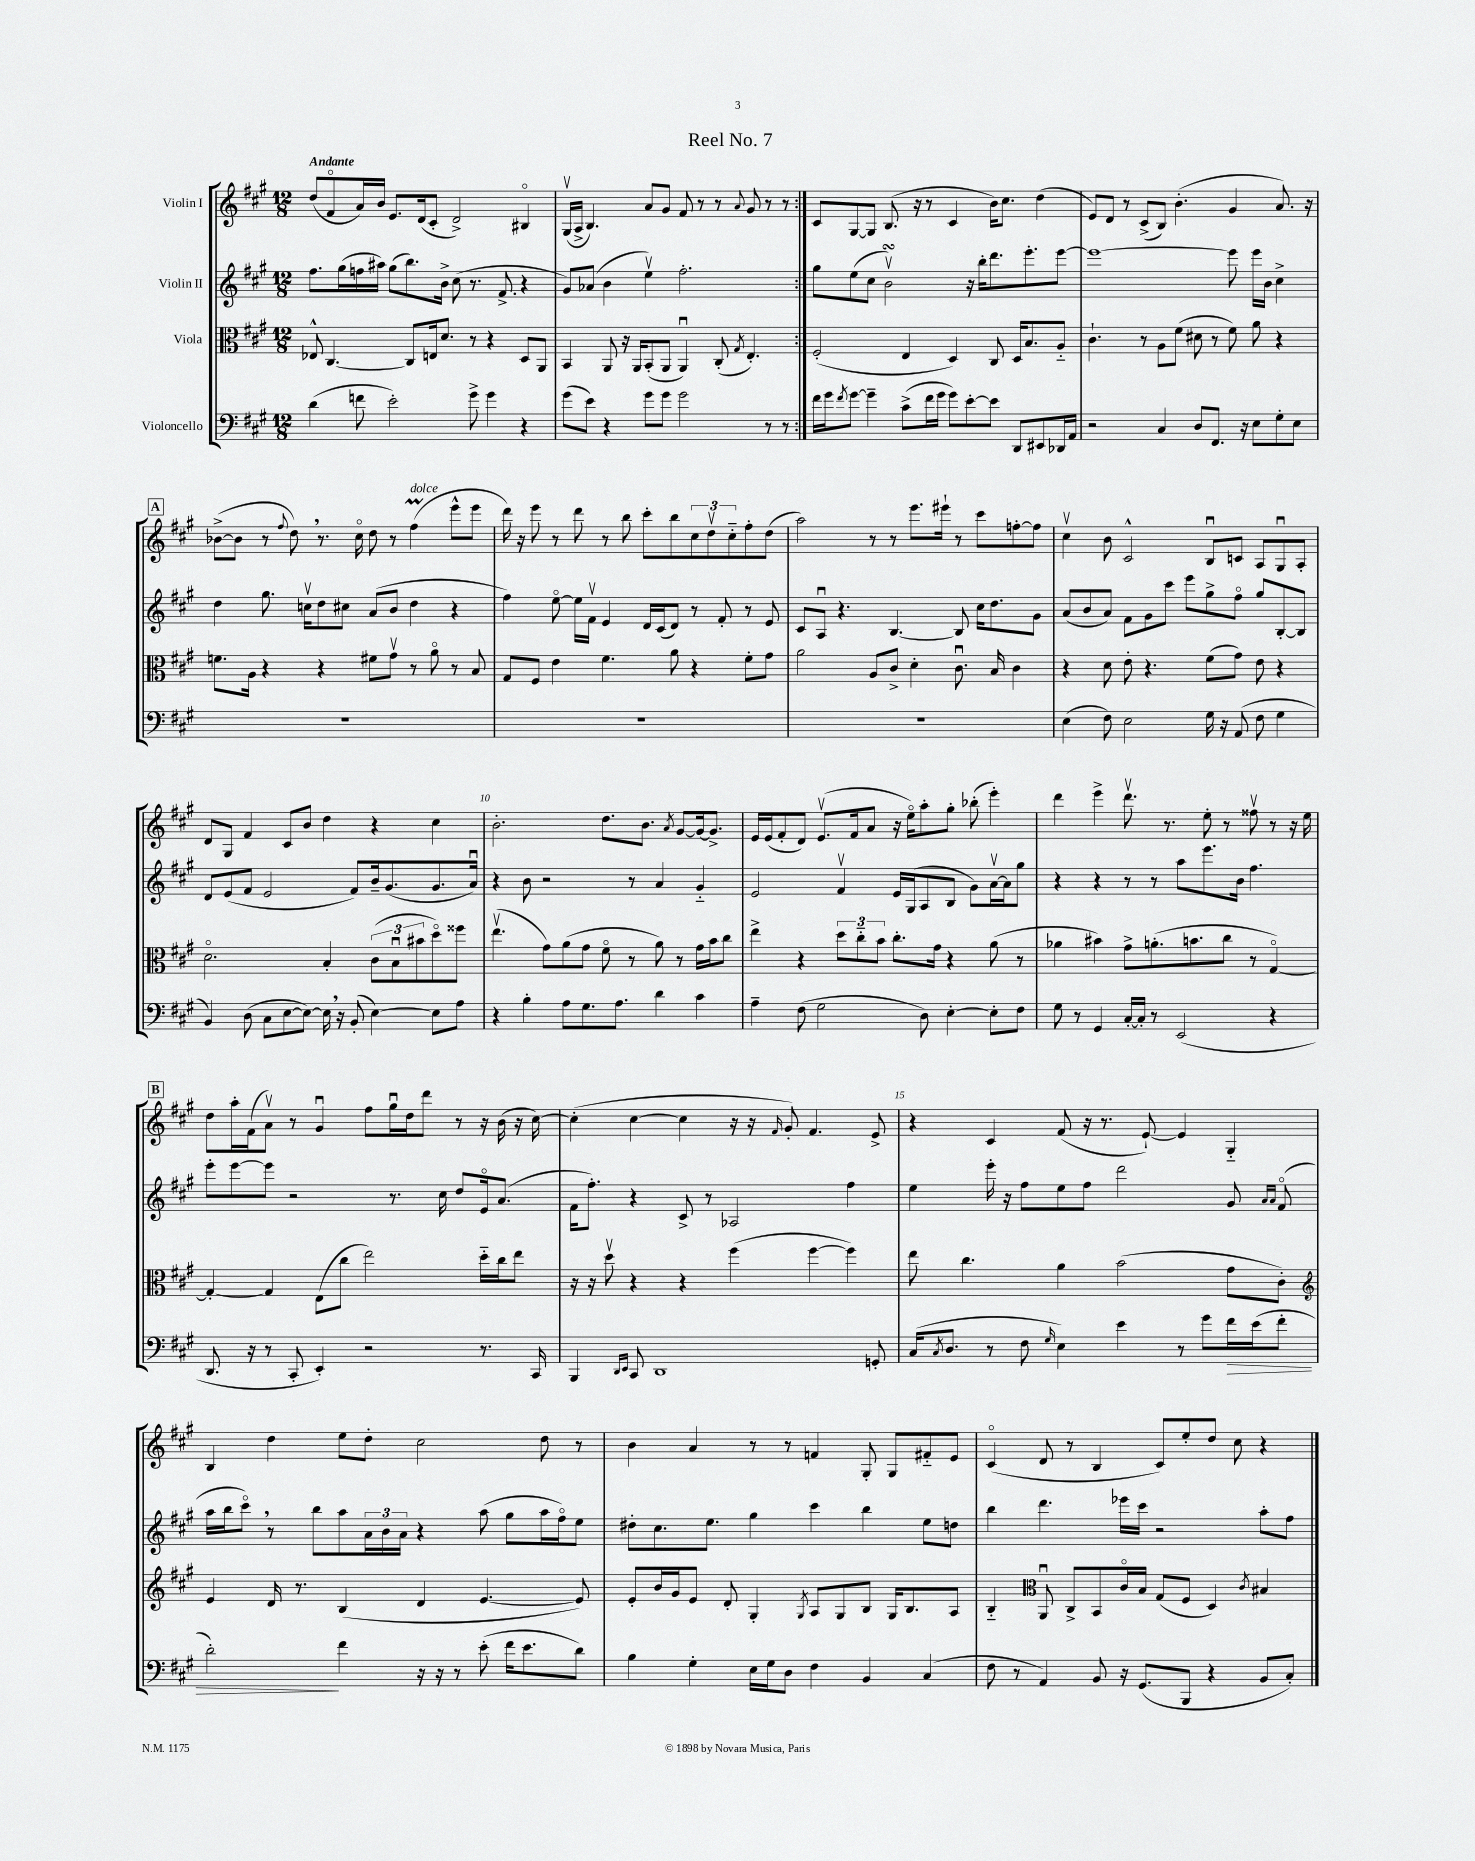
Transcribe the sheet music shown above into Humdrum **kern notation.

**kern	**kern	**kern	**kern
*staff4	*staff3	*staff2	*staff1
*clefF4	*clefC3	*clefG2	*clefG2
*k[f#c#g#]	*k[f#c#g#]	*k[f#c#g#]	*k[f#c#g#]
*M12/8	*M12/8	*M12/8	*M12/8
(4d\	8E-^^/	8.ff#\L	(8dd/L
.	[4.C#/	.	8f#o/
.	.	(16gg#\L	.
8f\	.	16ff\	16a/L)
.	.	16aa#\JJ)	16b/JJ
2e'\)	.	(8gg#\L	8.e/L
.	8C#/]L	8.bb\)	.
.	.	.	(16d/k
.	16E/k	.	8c#'/J
.	8.d/J	16b^\Jk	.
.	.	(8cc#\	2d^/)
8g#^\	8r	8.r	.
4g#\	4r	.	.
.	.	8.f#^/	.
4r	8D/L	4r	4B#o/
.	8AA/J	.	.
=	=	=	=
(8g#\L	4BB/	8g#/L)	(16G#v/LL
.	.	.	16A^/JJ
8e\J)	.	(8a-/J	4.B/)
4r	8AA/	4b\	.
.	16r	.	.
.	16AA/LK	.	.
8g#\L	(8BB'/	4eev\)	8a/L
8g#\J	8AA/J	.	8g#/J
2g#\	4AAu/)	2.ff#'\	8f#/
.	.	.	8r
.	(8C#'/	.	8r
.	8qG#/	.	8qqa/
.	4.E'/)	.	8g#/
8r	.	.	8r
8r	.	.	8r
=:|!	=:|!	=:|!	=:|!
16f#\LL	(2F#'/	8gg#\L	8c#/L
16g#\J	.	.	.
8qf#/	.	.	.
[8g#\J	.	(8ee\	[8G#/
4g#~\]	.	8cc#\J	8G#/]J
.	.	2bv\)	(8.B/
(8c#^\L	4E/	.	.
.	.	.	16r
16f#\L	.	.	8r
16g#\JJ	.	.	.
8g#\L)	4D/)	.	4c#/
[8e'\	.	16r	.
.	.	16bb'\LK	.
8e\]J	8C#/	8.ddd\	16b\LK)
.	.	.	8.cc#\J
8DD/L	16D/LK	.	.
.	8.B/	8.eee'\	.
8EE#/	.	.	(4dd\
16DD-/L	8A'~/J	[8eee\J	.
16AA/JJ	.	.	.
=	=	=	=
2r	4.c#`\	1eee_	8e/L)
.	.	.	8d/J
.	.	.	8r
.	8r	.	(8c#^/L
4C#/	8A\L	.	8B/J)
.	(8f#\J	.	(4.b'\
8D/L	8d#\	.	.
8.FF#/J	8r	.	.
.	8f#\)	8eee\]	4g#/
16r	.	.	.
8E\L	8a\	16eee\LL	.
.	.	16b\JJ	.
8G#'\	4r	4cc#^\	8.a/)
8E\J	.	.	.
.	.	.	16r
=	=	=	=
1.r	8.f\L	4dd\	([8b-^\L
.	.	.	8b-\]J
.	16A\Jk	.	.
.	4r	8.gg#\	8r
.	.	.	8qqff#/
.	.	.	8dd\)
.	.	16ccv\LK	.
.	4r	8dd\	8.r
.	.	8cc#\J	.
.	.	.	16cc#o\
.	8f#\L	(8a/L	8dd\
.	8g#v\J	8b/J	8r
.	8r	4dd\	(4ff#\
.	8ao\	.	.
.	8r	4r	8eee^^\L
.	8B/	.	8eee\J
=	=	=	=
1.r	8G#/L	4ff#\)	16ddd\)
.	.	.	16r
.	8F#/J	.	8eee\
.	4e\	[8eeo\	8r
.	.	16ee\]LL	8ddd\
.	.	16f#v\JJ	.
.	4.f#\	4e/	8r
.	.	.	8bb\
.	.	16d/LL	8ccc#'\L
.	.	(16c#/J	.
.	8a\	8d/J)	8bb\
.	4r	8r	12cc#\
.	.	.	12ddv\
.	.	8f#'/	.
.	.	.	12cc#'~\
.	8f#'\L	8r	8ff#'\
.	8g#\J	8e/	(8dd\J
=	=	=	=
1.r	2a\	8c#/L	2aa\)
.	.	8Au/J	.
.	.	4.r	.
.	8A/L	.	8r
.	8c#^/J	[4.B/	8r
.	4d'\	.	8.eee\L
.	.	.	16eee#`\Jk
.	8.c#u\	8B/]	8r
.	.	16cc#\LK	8ccc#\L
.	16B/	8.dd\	.
.	4c#\	.	[8ff'\
.	.	8g#\J	8ff\]J
=	=	=	=
(4E\	4r	(8a/L	4cc#v\
.	.	8b/	.
8F#\)	8d\	8a/J)	8b\
2E\	8e'\	8f#\L	2c#^^/
.	4.r	8g#\	.
.	.	8ccc#\J	.
.	.	8eee\L	.
16G#\	(8f#\L	8gg#^\	8Bu/L
16r	.	.	.
(8AA/	8g#\J)	8ff#o\J	8c/J
8F#\	8e\	8gg#/L	8A/L
4G#\	4r	[8B'/	8G#u/
.	.	8B/]J	8A'/J
=	=	=	=
4BB/)	2.do\	8d/L	8d/L
.	.	(8e/	8G#/J
(8D\	.	8f#/J	4f#/
8C#\L	.	2e/	.
[8E\	.	.	8c#/L
8E\_J)	.	.	8b/J
16E\]	4B'/	.	4dd\
16r	.	.	.
(8BB'/	.	8f#/L)	.
[4E\)	(12c#\L	16b~/k	4r
.	.	(8.g#/	.
.	12Bu\	.	.
.	12b#\	.	.
8E\]L	8ddo\)	8.g#/	4cc#\
8A\J	8ff##\J	.	.
.	.	16au/Jk)	.
=	=	=	=
4r	(4.eev\	4r	2.b'\
4B'\	.	8b\	.
.	8g#\L)	2r	.
8A\L	(8a\	.	.
8.G#\	8g#\J	.	.
.	8f#o\	.	8.dd\L
8.A\J	.	.	.
.	8r	8r	.
.	.	.	8.b\J
4d\	8a\)	4a/	.
.	.	.	8qa/
.	8r	.	[8g#/L
4c#\	16g#\LL	4g#'~/	16g#/_k
.	16b\J	.	8.g#^/]J
.	8cc#\J	.	.
=	=	=	=
4A~\	4ee^\	2e/	16e/LL
.	.	.	(16e/J
.	.	.	8f#'/
(8F#\	4r	.	8d/J)
2G#\	.	.	(8.ev/L
.	12dd\L	4f#v/	.
.	.	.	16f#/k
.	12cc#'~\	.	.
.	.	.	8a/J
.	12b\J	.	.
.	8.cc#'\L	16e/LL	16r
.	.	(16G#/J	16eeo\LK)
8D\)	.	8A/	8aa'\
.	16g#\Jk	.	.
[4E'\	4r	8B/J	8gg#'\J
.	.	8g#\L)	(8bb-'\
8E'\]L	(8a\	[16av\L	4eee'\)
.	.	16a\]J	.
8F#\J	8r	8gg#\J	.
=	=	=	=
8G#\	4a-\	4r	4ddd\
8r	.	.	.
4GG#/	4b#\)	4r	4eee^\
[16C#'/LL	8g#^\L	8r	8.dddv\
16C#'/]JJ	.	.	.
8r	(8.a'\	8r	.
.	.	.	8.r
(2EE/	.	8aa\L	.
.	8.b\	.	.
.	.	8.eee\	8ee'\
.	8cc#\J	.	8r
.	.	16b\Jk	.
.	8r	4.ff#\	8ff##v\
4r	[4G#o/)	.	8r
.	.	.	16r
.	.	.	16ee\
=	=	=	=
8.DD/	4G#'/_	8eee'\L	8dd\L
.	.	[8eee\	16aa'\L
16r	.	.	(16f#\J
8r	4G#/]	8eee\]J	8av\J)
8CC#'/	.	2r	8r
4EE'/)	(8E\L	.	4g#u/
.	8cc#\J	.	.
2r	2ee\)	.	8ff#\L
.	.	8.r	16gg#u\L
.	.	.	16dd\J
.	.	.	8ddd\J
.	.	16cc#\	.
.	.	8dd/L	8r
8.r	16dd'~\LL	16eo/k	16r
.	16cc#\J	(8.a/J	(16b\
.	8ee\J	.	16r
16CC#/	.	.	[16cc#\)
=	=	=	=
4BBB/	16r	16f#\LK	(4cc#'\]
.	16r	8.ff#'\J)	.
.	8ddv\	.	.
16qqDD/LL	.	.	.
16qqEE/JJ	.	.	.
8CC#/	4r	4r	[4cc#\
1DD	.	.	.
.	4r	8c#^/	4cc#\]
.	.	8r	.
.	(4ff#\	2A-/	16r
.	.	.	16r
.	.	.	16qqf#/
.	.	.	8g#'/)
.	[4ff#\	.	4.f#/
.	4ff#\])	4ff#\	.
8GG'/	.	.	8e^/
=	=	=	=
(16C#/LK	8ee\	4ee\	4r
8qC#/	.	.	.
8.D/J	.	.	.
.	4.cc#\	.	.
8r	.	16eee'\	4c#/
.	.	16r	.
8F#\	.	8ff#\L	.
16qqG#/	.	.	.
4E\)	4a\	8ee\	(8f#/
.	.	8ff#\J	16r
.	.	.	8.r
4e\	(2b\	2ddd\	.
.	.	.	[8e`/)
8r	.	.	4e/]
8g#\L	.	.	.
16f#\L	8g#\L	8g#/	4G#'~/
(16e\J	.	.	.
.	.	16qqa/LL	.
.	.	16qqa/JJ	.
8f#'\J	8c#'\J)	(8f#o/	.
=	=	=	=
*	*clefG2	*	*
2d'\)	4e/	16aa\LL	4B/
.	.	16bb\J	.
.	.	8ccc#o\J)	.
.	16d/	8r	4dd\
.	8.r	.	.
.	.	8bb\L	.
4f#\	(4B/	8aa\	8ee\L
.	.	24a\L	8dd'\J
.	.	24b\	.
.	.	24a\JJ	.
16r	4d/	4r	2cc#\
16r	.	.	.
8r	.	.	.
(8e'\	[4.e/	(8aa\	.
16f#\LK	.	8gg#\L	.
8.e\	.	.	.
.	.	16aa\L	8dd\
.	.	16ff#o\J)	.
8d\J)	8e/])	8ee\J	8r
=	=	=	=
4B\	8e'/L	8dd#'\L	4b\
.	16b/L	8.cc#\	.
.	16g#/J	.	.
4G#'\	8e/J	.	4a/
.	.	8.ee\J	.
.	8d'/	.	.
16E\LL	4G#'/	4gg#\	8r
16G#\J	.	.	.
8D\J	.	.	8r
.	8qG#/	.	.
4F#\	8A/L	4ccc#\	4f/
.	8G#/	.	.
4BB/	8B/J	4bb\	8G#'/
.	16G#/LK	.	8G#/L
.	8.B/	.	.
(4C#/	.	8ee\L	8f#'~/
.	8A/J	8dd\J	8e/J
=	=	=	=
8F#\	4B'~/	4bb\	(4c#o/
8r	.	.	.
*	*clefC3	*	*
4AA/)	8AAu/	4.ddd\	8d/
.	8C#^/L	.	8r
8BB/	8BB/	.	4B/
16r	16c#o/L	16eee-\LL	.
(8.GG#/L	16B/JJ	16ccc#\JJ	.
.	(8G#/L	2r	8c#/L)
8BBB/J	8F#/J	.	8ee'/
4r	4D/)	.	8dd/J
.	.	.	8cc#\
.	8qc#/	.	.
8BB/L	4B#/	8aa'\L	4r
8C#'/J)	.	8ff#\J	.
==	==	==	==
*-	*-	*-	*-
